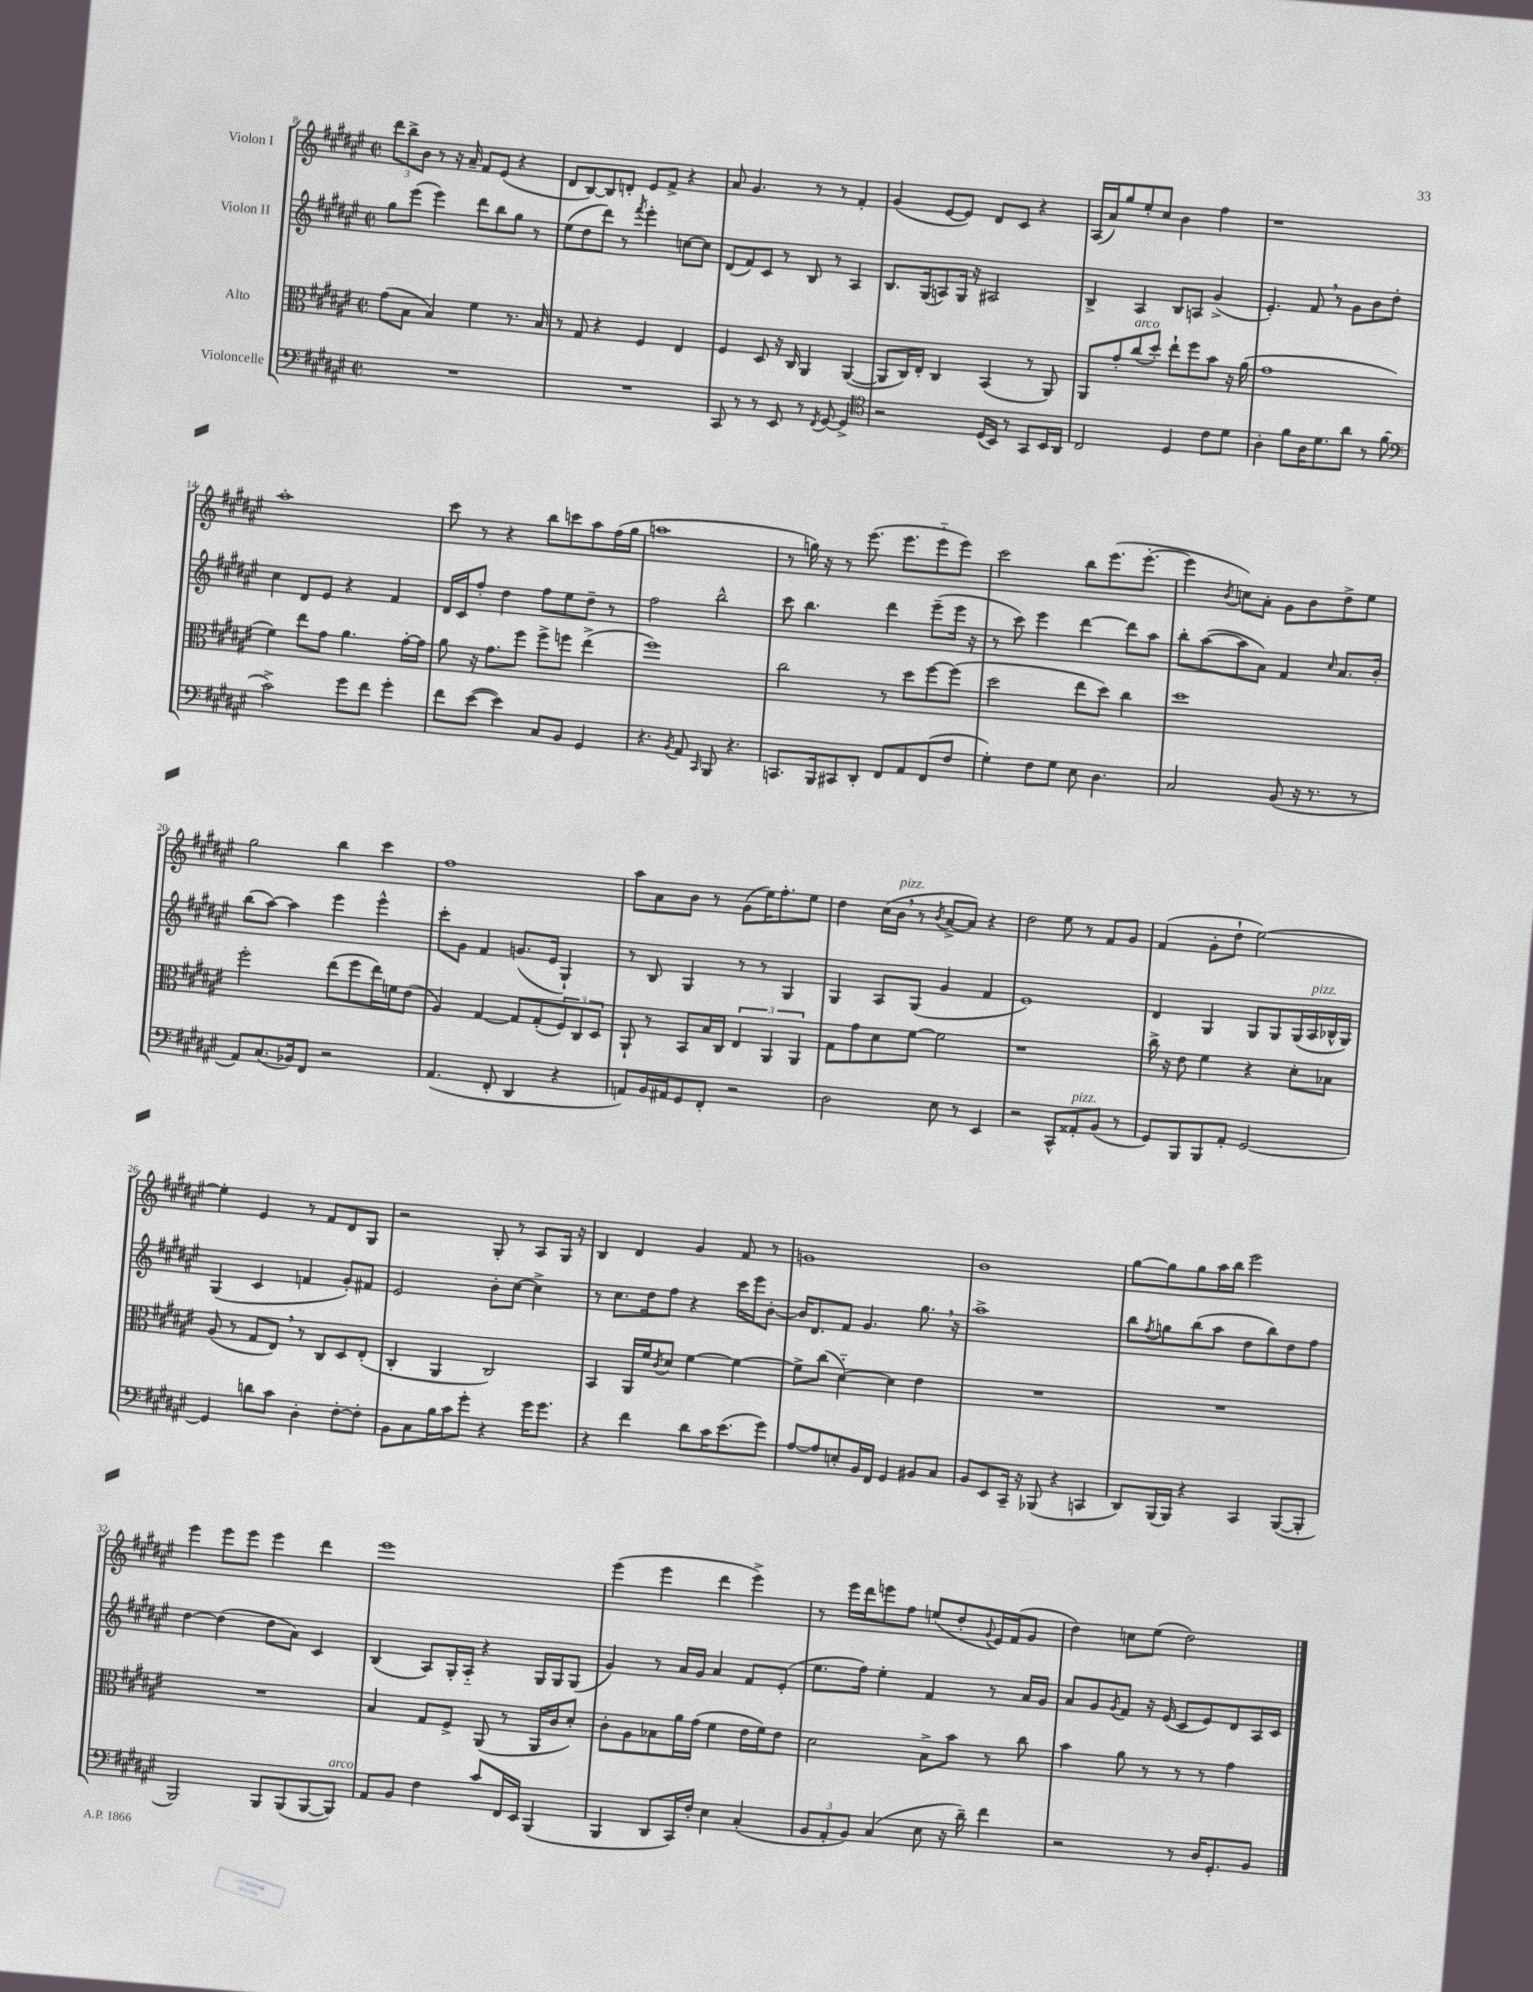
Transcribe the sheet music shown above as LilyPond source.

<<
\new StaffGroup <<
\new Staff = "s0" \with { instrumentName = "Violon I" } {
    \clef treble \key fis \major \defaultTimeSignature \time 2/2
    \tuplet 3/2 { dis'''8 b''8-> b'8 } r8 r16 ais'16-- fis'8 eis'8( r4 |
    dis'8 b8~) b8 d'8-. eis'8 fis'8-> r4 |
    ais'8 gis'4. r8 r8 fis'4-. |
    gis'4( eis'8~ eis'8) dis'8 cis'8 r4 |
    ais16( ais'16) gis''8 eis''8-. cis''8 b'4 fis''4 |
    r1 |
    ais''1-. |
    cis'''8 r8 r4 b''8 c'''8 ais''8 fis''16( gis''16 |
    a''1 |
    r8 g''16) r16 r8 eis'''8.( eis'''8. eis'''8-_ eis'''8) |
    cis'''2 b''8 eis'''8.( eis'''8.~-. |
    eis'''4 \acciaccatura { b'8 } c''8) ais'8-. gis'8 b'8 dis''8-> eis''8 |
    gis''2 b''4 cis'''4 |
    fis''1 |
    ais''8 ais'8 b'8 r8 gis'8( eis''16) fis''8.-. eis''8 |
    dis''4 cis''16( b'16^\markup { \italic "pizz." } \breathe r8 \acciaccatura { b'8 } ais'8~-> ais'8) r4 |
    dis''2 eis''8 r8 fis'8 gis'8 |
    fis'4( gis'8-. dis''8-! eis''2~) |
    eis''4-. eis'4 r8 fis'8 dis'8 gis8 |
    r2 gis8-. r8 ais8 gis16 r16 |
    b4 dis'4 gis'4 fis'8 r8 |
    g'1 |
    b'1 |
    gis''8~ gis''8 gis''8 ais''16 b''16 eis'''2 |
    eis'''4 eis'''8 eis'''8 eis'''4 dis'''4 |
    eis'''1 |
    eis'''4( eis'''4 dis'''4 eis'''4->) |
    r8 eis'''16 dis'''16 e'''8 fis''8 e''8( dis''8-. \appoggiatura { gis'8 } eis'16) fis'16( gis'8 |
    dis''4) c''8 eis''8( dis''2) \bar "|." |
}
\new Staff = "s1" \with { instrumentName = "Violon II" } {
    \clef treble \key fis \major \defaultTimeSignature \time 2/2
    gis''8 eis'''8( eis'''4) dis'''8 b''8 gis''8 r8 |
    eis''8( dis''8 dis'''8) r8 \acciaccatura { fis'''8 } eis'''4-. c''8~ c''8 |
    dis'8( fis'8) cis'8 r8 b8 r8 ais4 |
    b8. gis16( a8) gis16 r16 ais2 |
    b4-> ais4 b8 a8 gis'4->( |
    eis'4.-.) fis'8 \breathe r8 gis'8 b'8 dis''8-. |
    cis''4 dis'8 eis'8 r4 fis'4 |
    dis'16 cis'16 fis''8-. dis''4 fis''8 eis''8 dis''8-- r8 |
    fis''2 b''2-^ |
    cis'''8 b''4. dis'''4 eis'''8--( eis'''16 r16 |
    r8 cis'''8) eis'''4 dis'''4~ dis'''8 ais''8 |
    b''8-. ais''8~( ais''8 ais'8) fis'4 \grace { cis''16 } ais'8. b'16-. |
    b''8( ais''8~) ais''4 eis'''4 eis'''4-^ |
    cis'''8-. gis'8 fis'4 g'8.( eis'16 gis4-!) |
    r8 b8 gis4 r8 r8 gis4 |
    gis4 ais8 gis8( gis'4 fis'4 |
    eis'1) |
    dis'4 gis4 gis8 gis8 gis16( ais16^\markup { \italic "pizz." } bes16-^ gis16) |
    gis4( cis'4 f'4 gis'8-.) fis'8 |
    eis'2 b'8-. cis''8~ cis''4-> |
    r8 cis''8. dis''16 fis''8 r4 cis'''16 eis'''16 b'8~-. |
    b'16 dis'8. fis'8 gis'4. gis''8. \breathe r16 |
    ais''1-> |
    b''8 \acciaccatura { fis''8 } g''8 b''8( ais''8 dis''8 b''8) dis''8 fis''8 |
    dis''4~ dis''4( dis''8 ais'8) cis'4 |
    b4( ais8) gis16-. ais16-_ r4 gis16 gis16 gis8( |
    gis'4) r8 ais'16 gis'16 ais'4 fis'8 eis'8-.( |
    eis''8. fis''16) eis''4-. fis'4 r8 ais'16 gis'16 |
    ais'8 gis'8 \acciaccatura { gis'8 } fis'8 r16 eis'16( cis'8 eis'8) dis'8 ais16 cis'16 \bar "|." |
}
\new Staff = "s2" \with { instrumentName = "Alto" } {
    \clef alto \key fis \major \defaultTimeSignature \time 2/2
    gis'8( b8 b4) fis'4 r8. b16 |
    r8 gis8 r4 fis4 eis4 |
    fis4 dis8 r16 cis16 ais,4 ais,4~( |
    ais,8 cis16) eis16-. cis4 b,4( r8 ais,8) |
    ais,8 gis'8-. cis''8^\markup { \italic "arco" }( dis''8-.) eis''8-! fis''8 b'8 r16 ais'16( |
    gis'1 |
    fis'4) eis''8 gis'8 ais'4. gis'16~-. gis'16 |
    ais'8 r16 gis'8. fis''8 fis''8-> f''8 eis''4->( |
    fis''1) |
    cis''2 r8 dis''8 fis''8~ fis''8( |
    dis''2 eis''8 dis''8) cis''4 |
    dis''1 |
    fis''2-. eis''8( fis''8 eis''16) f'16 eis'8( |
    ais4) gis4~ gis8 gis8-.( \tuplet 3/2 { fis8) cis8 dis8 } |
    ais,8-! r8 b,8 b16 cis16 \tuplet 3/2 { eis4 ais,4 ais,4 } |
    gis8 gis'8 dis'8 fis'8~ fis'2 |
    r1 |
    cis''16-> r16 eis'8 fis'4 r4 dis'8-. bes8 |
    ais8( r8 gis8 eis8) \breathe r8 cis8 dis8 eis8-.( |
    cis4-. ais,4 cis2) |
    b,4 ais,16 fis'16 \acciaccatura { cis'8 } dis'8 fis'4~ fis'4~ |
    fis'8-> cis''8( dis'4~-_) dis'4 eis'4 |
    R1 |
    R1 |
    R1 |
    b4 gis8 fis8-> ais,8( r8 ais,16 cis'16 dis'8-.) |
    cis'8-. ais8 bes8 ais'16 gis'16( fis'4 eis'16 fis'16) eis'8 |
    dis'2 b8-> b'8 r8 cis''8 |
    b'4 ais'8 r8 r8 r8 gis'4 \bar "|." |
}
\new Staff = "s3" \with { instrumentName = "Violoncelle" } {
    \clef bass \key fis \major \defaultTimeSignature \time 2/2
    R1 |
    R1 |
    cis,8 r8 r8 eis,8 r8 \acciaccatura { fis,8 } gis,8~ gis,4-> |
    \clef tenor r2 dis16( b,16) r8 gis,8 b,16 ais,16 |
    cis2 dis4 cis'8 dis'8 |
    ais4-. fis'8 ais16 dis'8. ais'8 r8 fis'8( |
    \clef bass cis'2->) gis'8 fis'8 gis'4-. |
    fis'8 eis'8~( eis'4) cis8 b,8 gis,4 |
    r4. \acciaccatura { b,8 } ais,8 \grace { cis,16 } b,,8 r4. |
    c,8. b,,16 cis,8 dis,8-. fis,8 ais,8 fis,8( fis8 |
    gis4-.) fis8 gis8 eis8 dis4. |
    cis2 b,8( r16 r8. r8 |
    ais,8) cis8.( bes,16) fis,8 r2 |
    ais,4.( fis,8-. dis,4 r4 |
    a,8) b,16 ais,16 gis,8 fis,8-. r2 |
    dis2 eis8 r8 eis,4 |
    r2 cis,8-^ aisis,8-.^\markup { \italic "pizz." } b,8( r8 |
    gis,8) b,,8 b,,8 ais,8-. gis,2~ |
    gis,4 d'8 cis'8 dis4-. fis8~-. fis8-. |
    b,8 cis8 b16 cis'16 gis'8-. r4 gis'16 gis'8. |
    r4 fis'4 dis'8 cis'16 eis'8.( gis'8) |
    ais8~ ais8 e8-. b,16 fis,16 gis,4 bis,8 cis8 |
    b,8 eis,8 cis,16-- r16 bes,,8( r4 c,4 |
    dis,8) b,,16( b,,16) r4 cis,4 b,,8~( b,,8-. |
    b,,2) b,,8 b,,8( b,,8~ b,,8^\markup { \italic "arco" }) |
    ais,8 b,8 fis4 cis'8 fis,16 eis,16 b,,4( |
    b,,4 dis,8 cis,16) fis16-. eis4 cis4-.( |
    \tuplet 3/2 { b,8 ais,8-. b,8) } cis4( eis8 r16 dis'16--) fis'4 |
    r2 r8 dis16 gis,8.-. b,8 \bar "|." |
}
>>
>>
\layout { \context { \Score currentBarNumber = #8 } }
